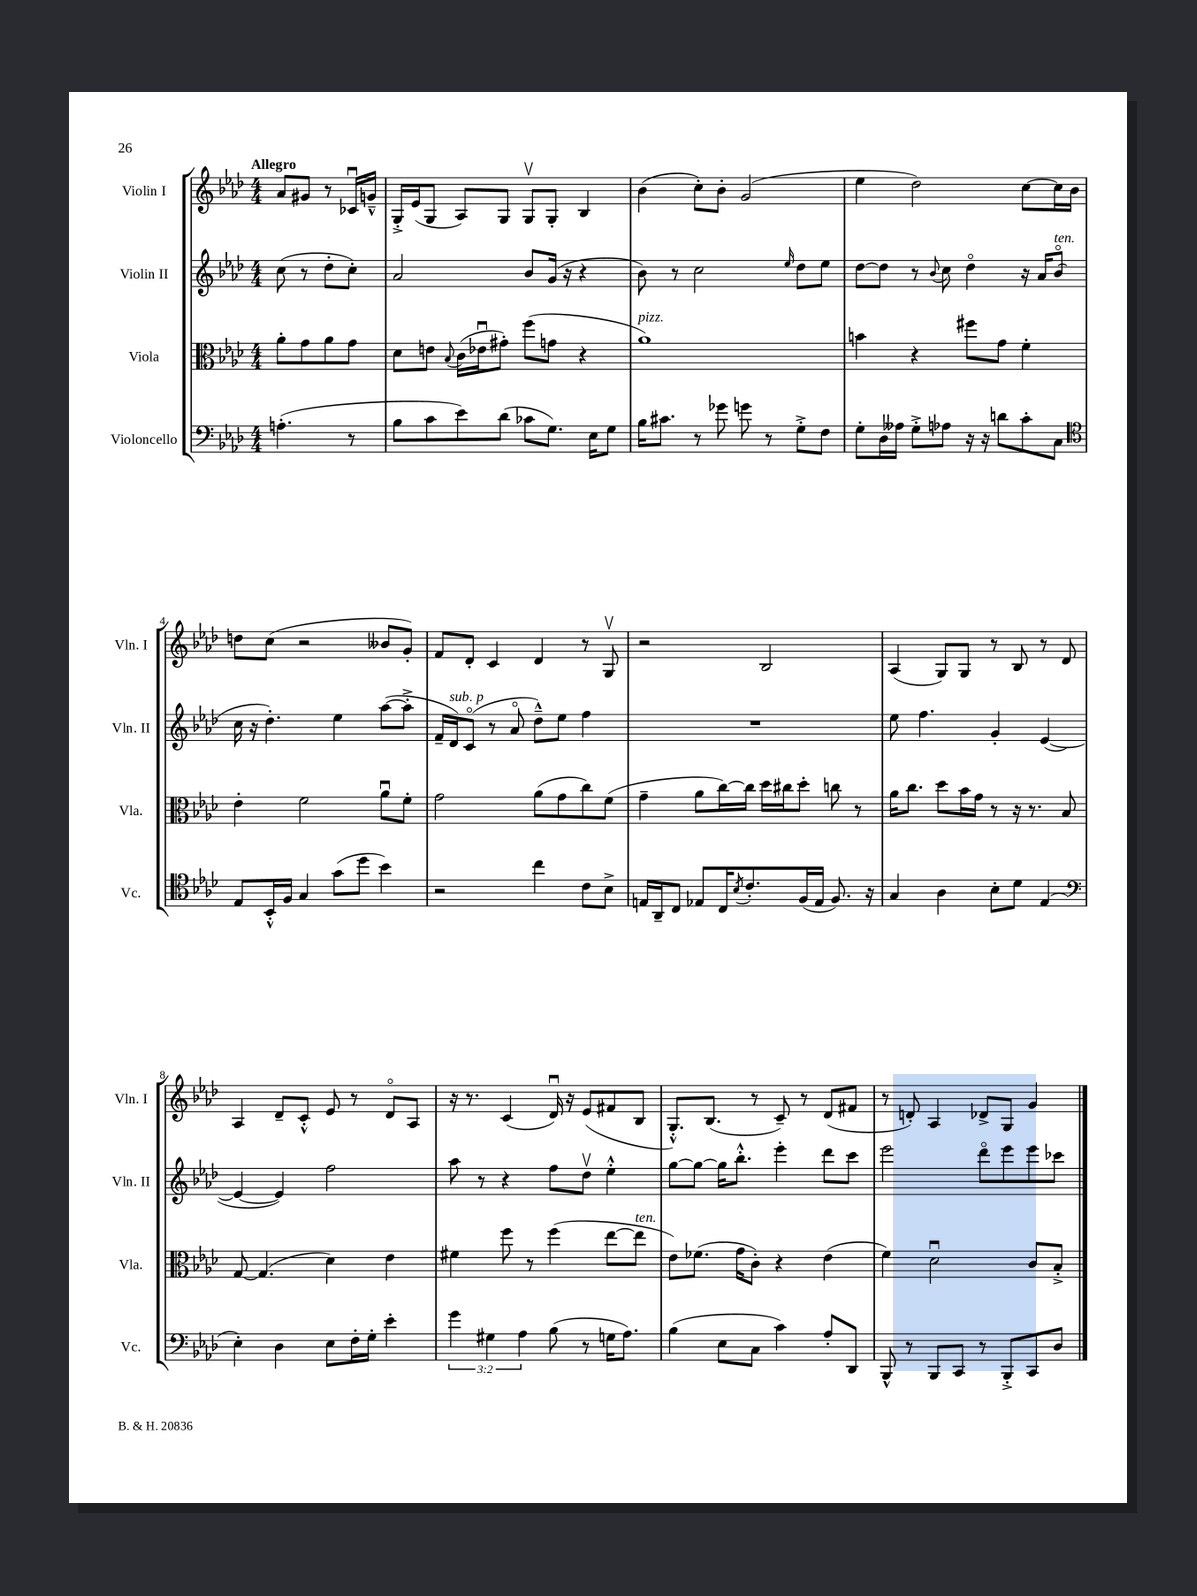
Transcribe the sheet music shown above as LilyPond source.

<<
\new StaffGroup <<
\new Staff = "s0" \with { instrumentName = "Violin I" shortInstrumentName = "Vln. I" } {
    \clef treble \key aes \major \numericTimeSignature \time 4/4 \partial 2 \tempo "Allegro"
    aes'8 gis'8 r8 ces'16\downbow g'16---^ |
    g16-.-> ees'16( g8 aes8) g8 g8\upbow g8-. bes4 |
    bes'4( c''8-.) bes'8-. g'2( |
    ees''4 des''2) c''8~ c''16 bes'16 |
    d''8 c''8( r2 beses'8 g'8-.) |
    f'8 des'8-. c'4 des'4 r8 g8\upbow |
    r2 bes2 |
    aes4( g8) g8 r8 bes8 r8 des'8 |
    aes4 des'8-- c'8-.-^ ees'8 r8 des'8\flageolet aes8 |
    r16 r8. c'4( des'16\downbow) r16 ees'8( fis'8 bes8 |
    g8.-.-^) bes8.( r8 c'8--) r8 des'8( fis'8 |
    r8 d'8-.) aes4 des'8-> g8 g'4 \bar "|." |
}
\new Staff = "s1" \with { instrumentName = "Violin II" shortInstrumentName = "Vln. II" } {
    \clef treble \key aes \major \numericTimeSignature \time 4/4 \partial 2
    c''8( r8 des''8-. c''8-.) |
    aes'2 bes'8 g'16( r16 r4 |
    bes'8) r8 c''2 \grace { ees''16 } des''8 ees''8 |
    des''8~ des''8 r8 \appoggiatura { bes'8 } c''8 des''4\flageolet r16 aes'16 bes'8\flageolet^\markup { \italic "ten." }( |
    c''16 r16 des''4.-.) ees''4 aes''8~( aes''8-.-> |
    f'16-- des'16^\markup { \italic "sub. p" }) c'8\flageolet( r8 aes'8\flageolet des''8---^) ees''8 f''4 |
    R1 |
    ees''8 f''4. g'4-. ees'4~( |
    ees'4~ ees'4) f''2 |
    aes''8 r8 r4 f''8 des''8\upbow ees''4-.-^ |
    g''8~ g''8~ g''16 bes''8.-.-^ ees'''4-. des'''8 c'''8 |
    ees'''2 des'''8\flageolet ees'''8 ees'''8 ces'''8 \bar "|." |
}
\new Staff = "s2" \with { instrumentName = "Viola" shortInstrumentName = "Vla." } {
    \clef alto \key aes \major \numericTimeSignature \time 4/4 \partial 2
    aes'8-. g'8 aes'8 g'8 |
    des'8 e'8 \appoggiatura { bes8 } c'16( ees'16\downbow gis'8-.) f''8( g'8 r4 |
    aes'1^\markup { \italic "pizz." }) |
    b'4 r4 fis''8 g'8 f'4-. |
    ees'4-. f'2 aes'8\downbow f'8-. |
    g'2 aes'8( g'8 c''8) f'8( |
    g'4-- aes'8 c''16~) c''16 des''16 cis''16 des''8-. c''8 r8 |
    aes'16 c''8. des''8 bes'16 g'16 r8 r16 r8. bes8 |
    g8~ g4.( des'4) ees'4 |
    fis'4 f''8 r8 f''4( ees''8~ ees''8^\markup { \italic "ten." } |
    ees'8) fes'8.( g'16 c'8-.) r4 ees'4( |
    f'4) des'2\downbow c'8 bes8-.-> \bar "|." |
}
\new Staff = "s3" \with { instrumentName = "Violoncello" shortInstrumentName = "Vc." } {
    \clef bass \key aes \major \numericTimeSignature \time 4/4 \override Staff.TupletNumber.text = #tuplet-number::calc-fraction-text \partial 2
    a4.-.( r8 |
    bes8 c'8 ees'8) des'8( ces'8 g8.) ees16 g8 |
    bes16 cis'8. r8 ges'8 g'8 r8 g8-.-> f8 |
    g8-. des16 aeses16 g8-.-> aes8 r16 r16 d'8 c'8-. c8 |
    \clef tenor ees8 bes,16-.-^ f16 g4 g'8( des''8 bes'4) |
    r2 c''4 c'8 bes8-> |
    e16 aes,16-- c8 ees8 c16 \acciaccatura { bes8 } c'8.-. f16( ees16 f8.) r16 |
    g4 aes4 bes8-. des'8 ees4( |
    \clef bass ees4-.) des4 ees8 f16-. g16-. ees'4-. |
    \tuplet 3/2 { g'4 gis4 aes4 } bes8( r8 g16 aes8.) |
    bes4( ees8 c8 c'4) aes8-. des,8 |
    bes,,8-^ r8 bes,,8 c,8 r8 bes,,8-.-> c,8 des8 \bar "|." |
}
>>
>>
